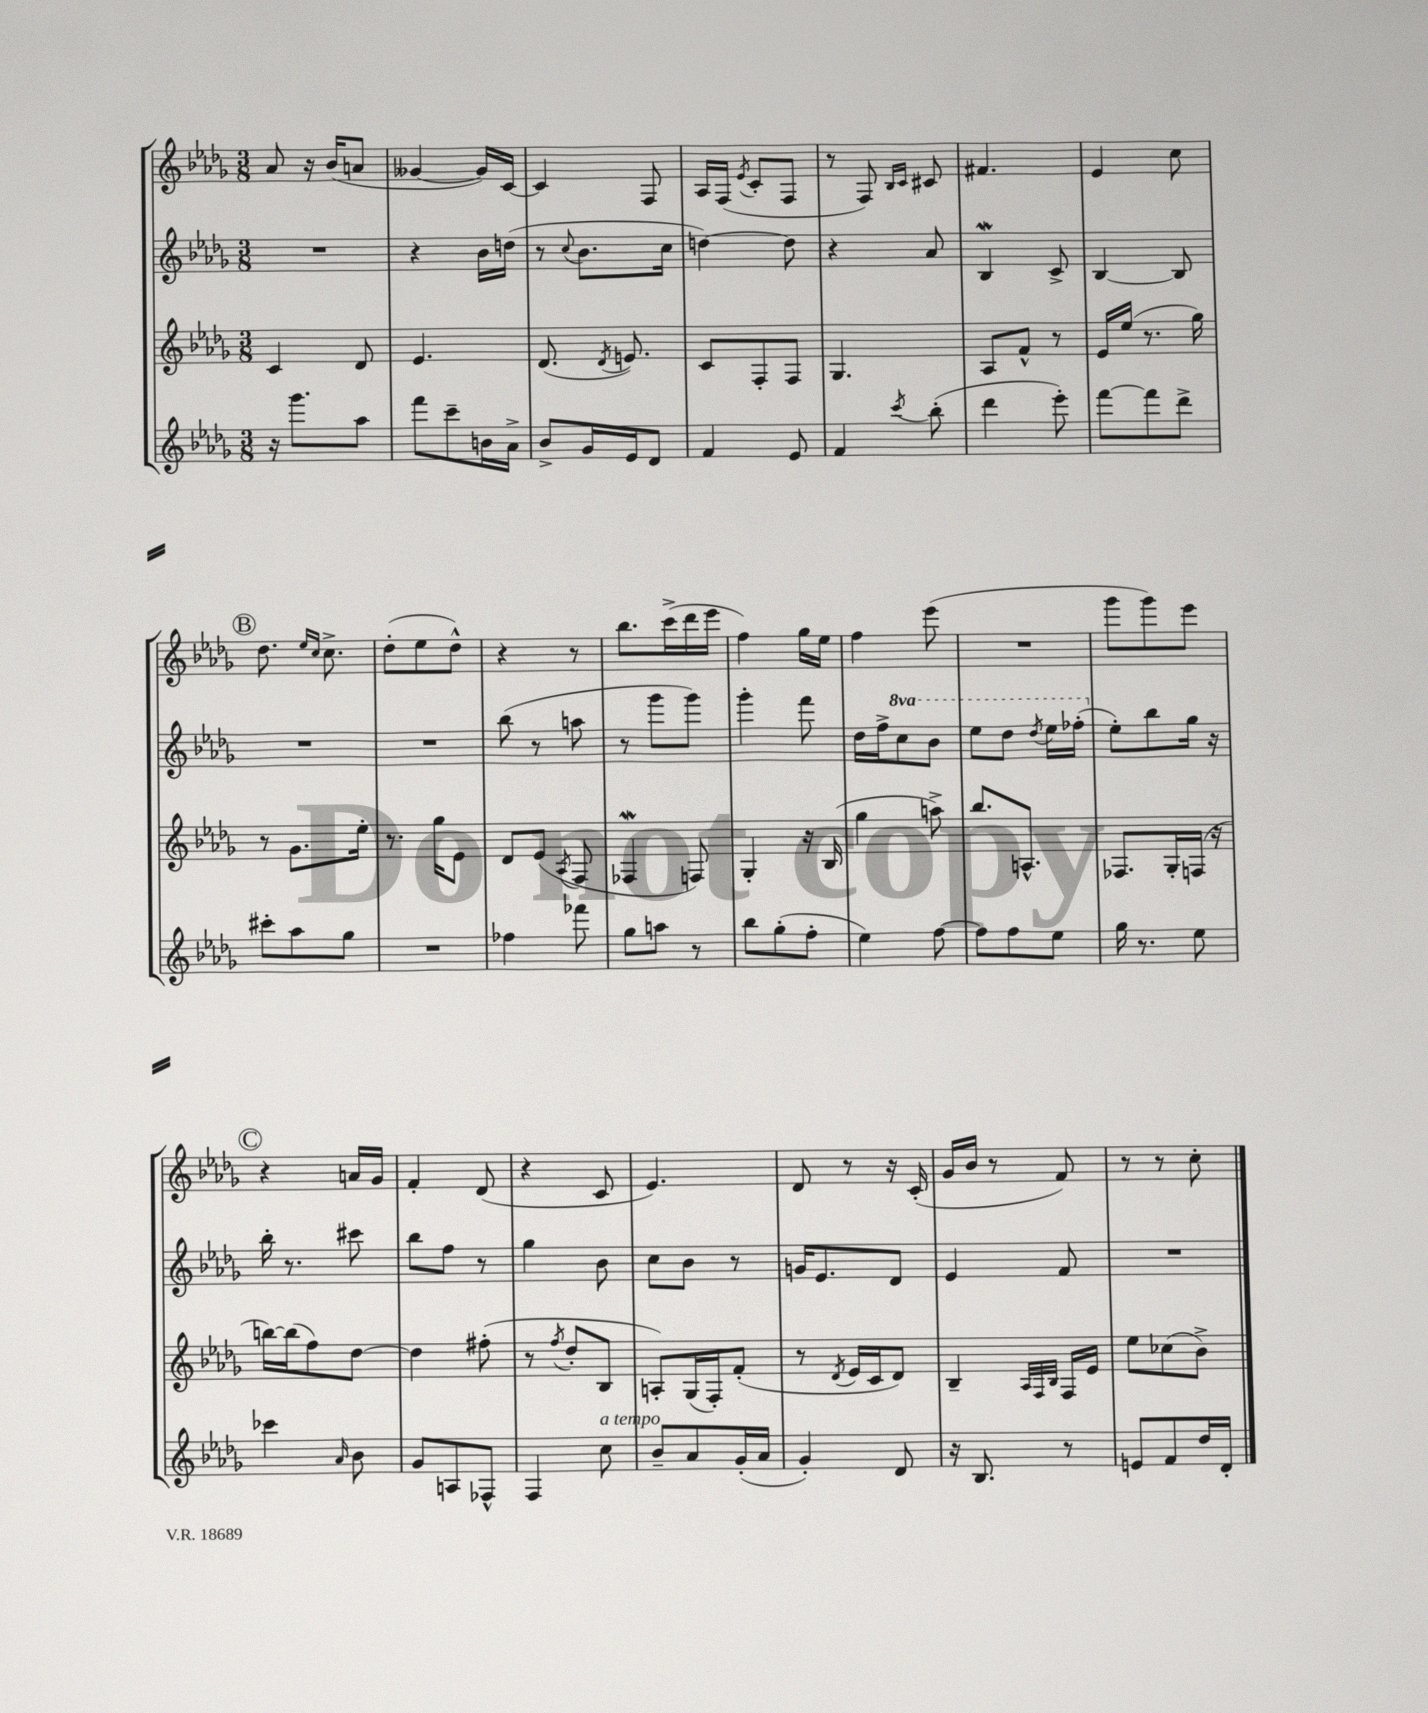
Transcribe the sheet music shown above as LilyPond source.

<<
\new StaffGroup <<
\new Staff = "s0" {
    \clef treble \key des \major \numericTimeSignature \time 3/8
    \autoBeamOff aes'8 r16 bes'16[( a'8] |
    geses'4~ geses'16[) c'16]~ |
    c'4 f8 |
    aes16[ f16]( \acciaccatura { ees'8 } c'8[-. f8] |
    r8 f8) \grace { bes16[ c'16] } cis'8 |
    fis'4. |
    ees'4 c''8 |
    \mark \markup { \circle "B" } des''8. \grace { ees''16[ c''16] } c''8.-> |
    des''8[-.( ees''8 des''8]-^) |
    r4 r8 |
    bes''8.[ c'''16->( des'''16 ees'''16] |
    f''4) ges''16[ ees''16] |
    f''4 ees'''8( |
    R4. |
    ges'''8[ ges'''8) ees'''8] |
    \mark \markup { \circle "C" } r4 a'16[ ges'16] |
    f'4-. des'8( |
    r4 c'8 |
    ees'4.) |
    des'8 r8 r16 c'16-.( |
    ges'16[ bes'16] r8 f'8) |
    r8 r8 c''8-. \bar "|." |
}
\new Staff = "s1" {
    \clef treble \key des \major \numericTimeSignature \time 3/8 \set Staff.ottavationMarkups = #ottavation-simple-ordinals
    \autoBeamOff R4. |
    r4 bes'16[ d''16]( |
    r8 \appoggiatura { c''8 } bes'8.[ c''16] |
    d''4~) d''8 |
    r4 aes'8 |
    bes4\mordent c'8-> |
    bes4~ bes8 |
    \mark \markup { \circle "B" } R4. |
    R4. |
    bes''8( r8 a''8 |
    r8 ges'''8[ ges'''8]) |
    ges'''4-. f'''8 |
    des''16[ f''16-> \ottava #1 c'''8 bes''8] |
    ees'''8[ des'''8] \acciaccatura { des'''8 } ees'''16[ fes'''16]-.( \ottava #0 |
    ees''8[-.) bes''8 ges''16] r16 |
    \mark \markup { \circle "C" } bes''16-. r8. cis'''8 |
    bes''8[ f''8] r8 |
    ges''4 bes'8 |
    c''8[ bes'8] r8 |
    g'16[ ees'8. des'8] |
    ees'4 f'8 |
    R4. \bar "|." |
}
\new Staff = "s2" {
    \clef treble \key des \major \numericTimeSignature \time 3/8
    \autoBeamOff c'4 des'8 |
    ees'4. |
    des'8.( \acciaccatura { des'8 } e'8.) |
    c'8[ f8-. f8] |
    ges4. |
    aes8[ f'8]-^ r8 |
    ees'16[ ees''16]( r8. ges''16) |
    \mark \markup { \circle "B" } r8 ges'8.[ ees''16]-. |
    r8. ges''16[ ees'8] |
    des'8[ ees'8]( \acciaccatura { aes8 } f8 |
    fes4\mordent f8) |
    ges4-. r16 bes16( |
    ges''4 a''8->) |
    bes''8.[ a8.]-^ |
    fes8.[ ges16-. f16]( r16 |
    \mark \markup { \circle "C" } b''16[~) b''16( f''8) des''8]~ |
    des''4 fis''8-.( |
    r8 \acciaccatura { f''8 } des''8[-. bes8] |
    a8[-.) ges16( f16-.) f'8]-.( |
    r8 \acciaccatura { des'8 } ees'16[ c'16 des'8]) |
    bes4-- \grace { aes32[ f32 bes32] } f16[ ees'16] |
    ees''8[ ces''8( bes'8]->) \bar "|." |
}
\new Staff = "s3" {
    \clef treble \key des \major \numericTimeSignature \time 3/8
    \autoBeamOff r16 ges'''8.[ aes''8] |
    f'''8[ c'''8-- b'16 aes'16]-> |
    bes'8[-> ges'16 ees'16 des'8] |
    f'4 ees'8 |
    f'4 \acciaccatura { c'''8 } bes''8-.( |
    des'''4 ees'''8-.) |
    f'''8[~ f'''8 des'''8]-> |
    \mark \markup { \circle "B" } cis'''8[-. aes''8 ges''8] |
    R4. |
    fes''4 fes'''8 |
    ges''8[ a''8] r8 |
    bes''8[ ges''8-.( f''8]-. |
    ees''4) f''8~ |
    f''8[ f''8 ees''8] |
    ges''16 r8. ees''8 |
    \mark \markup { \circle "C" } ces'''4 \grace { aes'16 } bes'8 |
    ges'8[ a8 fes8]-^ |
    f4 c''8^\markup { \italic "a tempo" } |
    bes'8[-- aes'8 ges'16-.( aes'16] |
    ges'4-.) des'8 |
    r16 bes8. r8 |
    e'8[ f'8 des''16 des'16]-. \bar "|." |
}
>>
>>
\layout { \context { \Score \remove "Bar_number_engraver" } }
